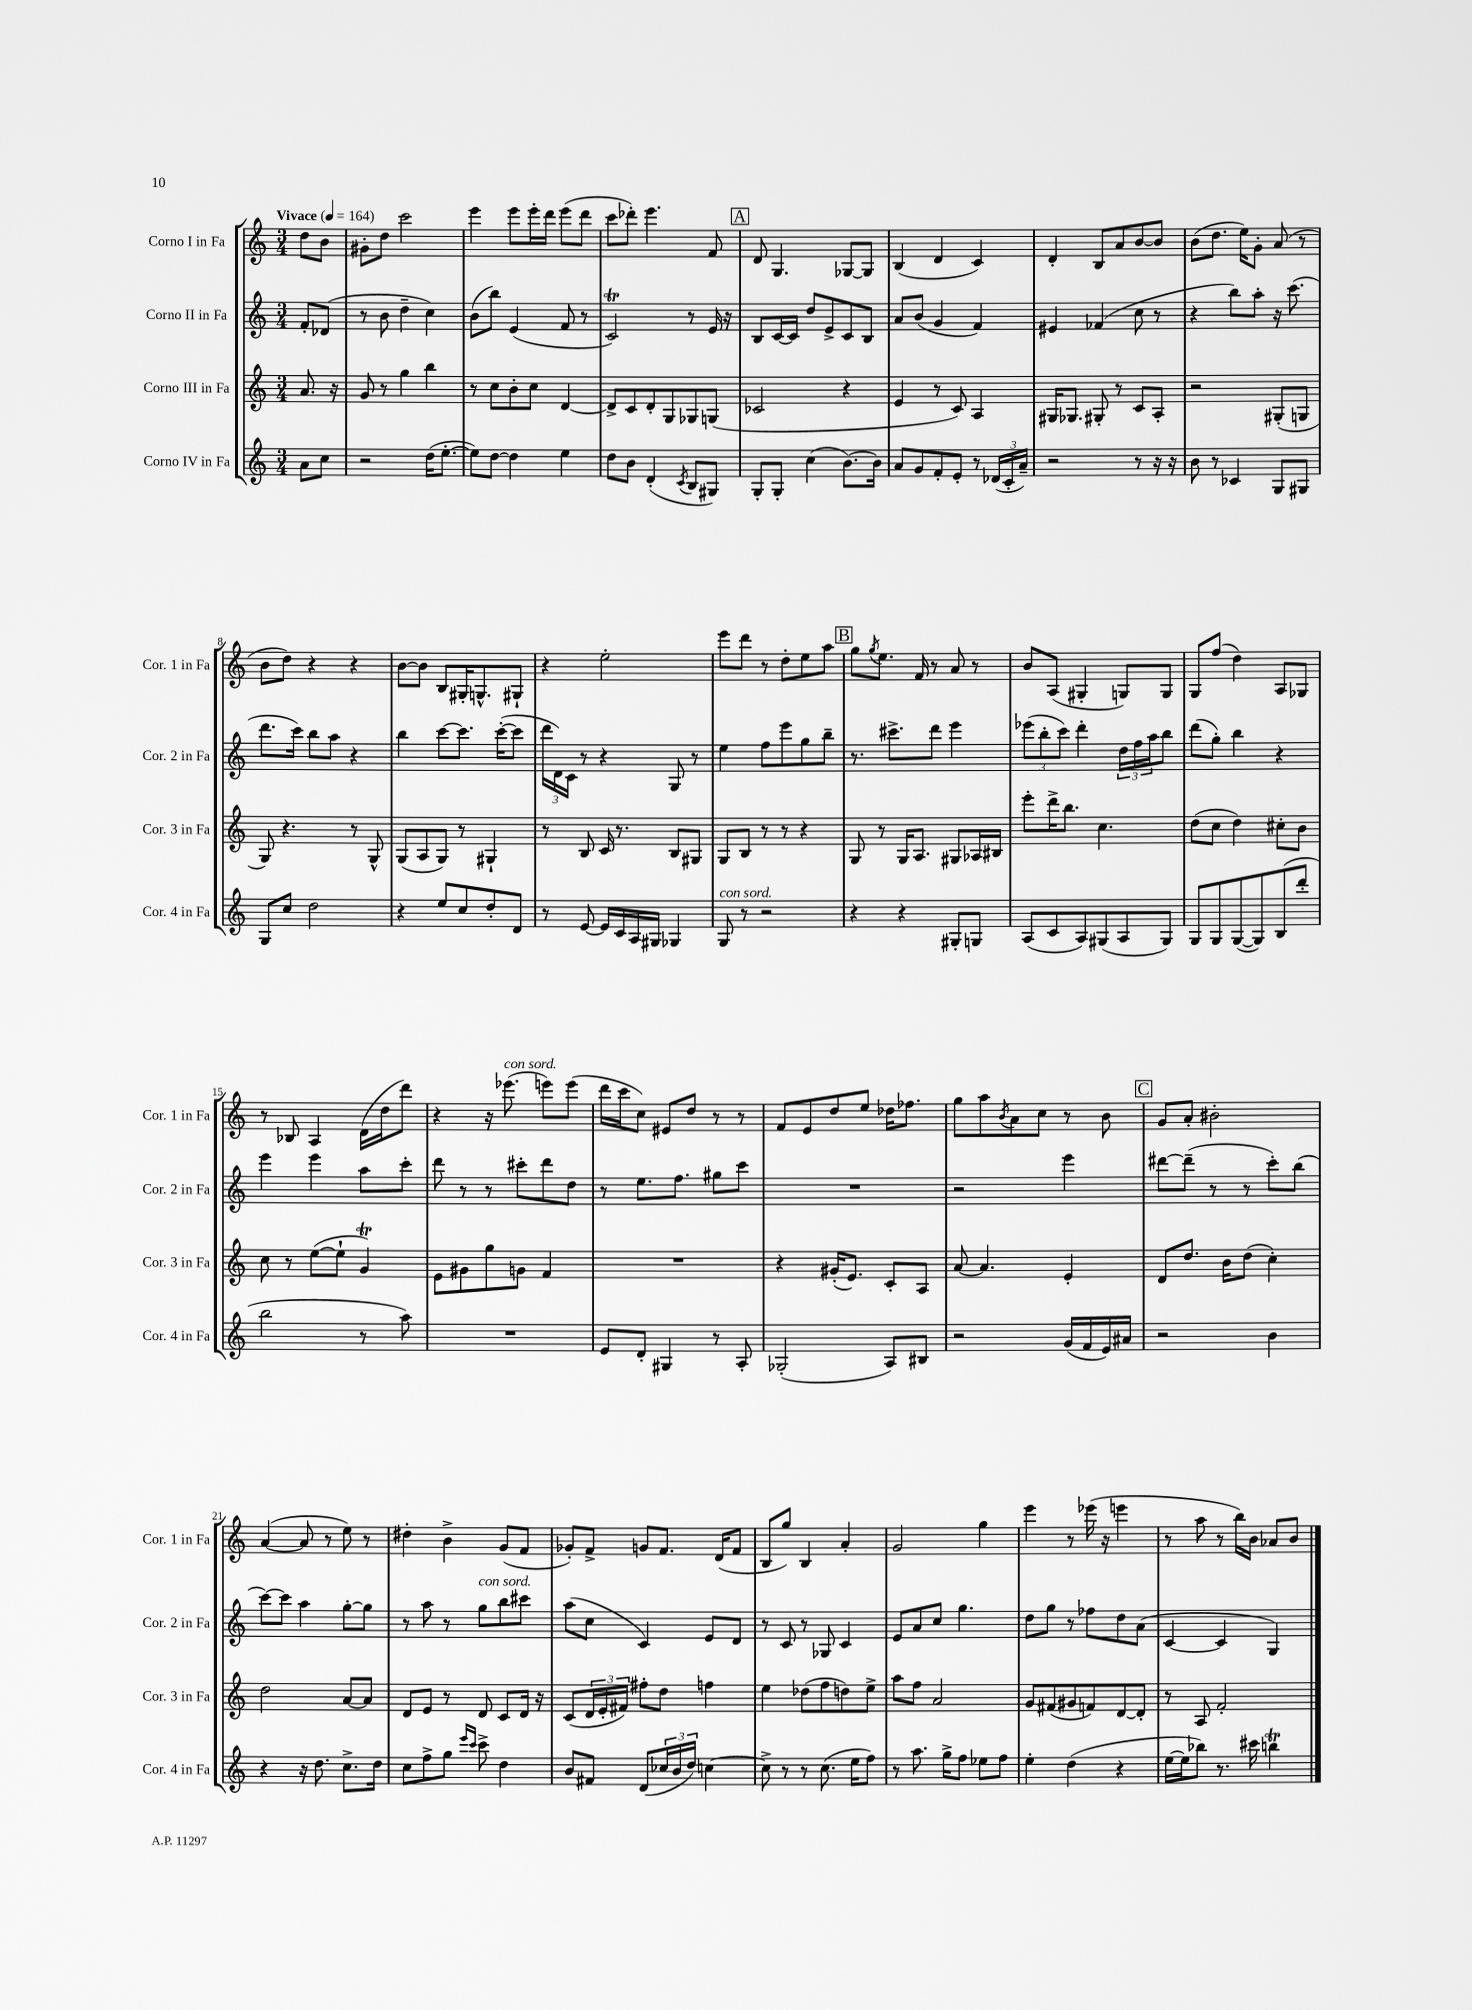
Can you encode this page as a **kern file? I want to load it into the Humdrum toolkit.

**kern	**kern	**kern	**kern
*staff4	*staff3	*staff2	*staff1
*clefG2	*clefG2	*clefG2	*clefG2
*k[]	*k[]	*k[]	*k[]
*M3/4	*M3/4	*M3/4	*M3/4
*MM164	*MM164	*MM164	*MM164
8a	8.a	8f'	8dd
8cc	.	(8d-	8b
.	16r	.	.
=	=	=	=
2r	8g	8r	8g#'
.	8r	8b	8dd
.	4gg	4dd~	2ccc
(16dd	4bb	4cc)	.
[8.ee'	.	.	.
=	=	=	=
8ee])	8r	(8b	4eee
[8dd	8cc	8bb)	.
4dd]	8b'	(4e	8eee
.	8cc	.	16eee'
.	.	.	16ddd
4ee	[4d	8f	(8eee
.	.	8r	8ddd
=	=	=	=
8dd	8d^]	2c)	8ccc
8b	8c	.	8ddd-')
(4d'	8d'	.	4.eee
.	8G	.	.
8qc	.	.	.
8B	8G-	8r	.
8G#)	(8G	16e	8f
.	.	16r	.
=	=	=	=
8G'	2c-	8B	8d
8G'	.	[16c	4.G
.	.	16c]	.
(4cc	.	8dd	.
.	.	8e^	.
[8.b)	4r	8c	[8G-
.	.	8B	8G-]
16b]	.	.	.
=	=	=	=
8a	4e	8a	(4B
8g	.	(8b	.
8f'	8r	4g	4d
8e'	8c)	.	.
8r	4A	4f)	4c)
(24d-	.	.	.
24c'	.	.	.
24a~)	.	.	.
=	=	=	=
2r	16G#	4e#	4d'
.	8.G-	.	.
.	8G#'	(4f-	8B
.	8r	.	8a
8r	8c	8cc	[8b
16r	8A'	8r	8b]
16r	.	.	.
=	=	=	=
8b	2r	4r	(8b
8r	.	.	8.dd
4c-	.	8bb)	.
.	.	.	16ee)
.	.	8aa'	8g'
8G	(8G#'	16r	(8a
.	.	(8.ccc	.
8G#	8G	.	8r
=	=	=	=
8G	8G)	8.ddd	8b
8cc	4.r	.	8dd)
.	.	16ccc)	.
2dd	.	8bb	4r
.	.	8aa	.
.	8r	4r	4r
.	8G^^	.	.
=	=	=	=
4r	(8G	4bb	[8b
.	8A	.	8b]
8ee	8G)	[8ccc	8B
8cc	8r	8.ccc]	16G#'
.	.	.	8.G^^
8dd'	4G#`	.	.
.	.	([16ccc'	.
8d	.	8ccc]	8G#`
=	=	=	=
8r	8r	24ddd	4r
.	.	24d)	.
.	.	24c	.
[8e	8B	8r	.
16e]	16c	4r	2ee'
16c	8.r	.	.
16A	.	.	.
16G#	.	.	.
4G-	8B	8G	.
.	8G#	8r	.
=	=	=	=
8G	8G	4ee	8eee
8r	8B	.	8ddd
2r	8r	8ff	8r
.	8r	8eee	8dd'
.	4r	8gg	8ee
.	.	8bb~	8aa
=	=	=	=
4r	8G	8.r	8gg
.	.	.	8qgg
.	8r	.	8.ee
.	.	8.ccc#^	.
4r	16G	.	.
.	8.A	.	16f
.	.	8ddd	8r
8G#'	8G#	4eee	8a
8G	16A-	.	8r
.	16B#	.	.
=	=	=	=
(8A	8eee'	(12eee-	8b
.	.	12bb'	.
8c	16ddd^	.	(8A
.	.	12ccc)	.
.	8.bb	.	.
8A)	.	4ddd'	4G#'
(8G#	4.cc	.	.
8A	.	24dd	8G)
.	.	24ff	.
.	.	24aa	.
8G#)	.	8bb	8G
=	=	=	=
8G	(8dd	(8ddd	8G
8G	8cc	8gg')	(8ff
([8G	4dd)	4bb	4dd)
8G])	.	.	.
(8B	8cc#'	4r	8A
8ddd'	8b	.	8G-
=	=	=	=
2bb	8cc	4eee	8r
.	8r	.	8B-
.	([8ee	4eee	4A
.	8ee`]	.	.
8r	4g)	8aa	(16d
.	.	.	16dd
8aa)	.	8ccc'	8ddd)
=	=	=	=
2.r	8e	8ddd	4r
.	8g#	8r	.
.	8gg	8r	16r
.	.	.	(8.eee-
.	8g	8ccc#'	.
.	4f	8ddd	8eee)
.	.	8dd	(8eee
=	=	=	=
8e	2.r	8r	16ddd
.	.	.	16ccc
8d'	.	8.ee	8cc)
4G#	.	.	8e#
.	.	8.ff	.
.	.	.	8dd
8r	.	8gg#	8r
8A'	.	8ccc	8r
=	=	=	=
(2G-'	4r	2.r	8f
.	.	.	8e
.	(16g#'	.	8dd
.	8.e)	.	.
.	.	.	8ee
8A)	8c'	.	16dd-
.	.	.	8.ff-
8B#	8A	.	.
=	=	=	=
2r	[8a	2r	8gg
.	4.a]	.	8aa
.	.	.	8qb
.	.	.	8a
.	.	.	8cc
(16g	4e'	4eee	8r
16f	.	.	.
16e)	.	.	8b
16a#	.	.	.
=	=	=	=
2r	8d	[8ddd#	8g
.	8.dd	(8ddd#~]	8a'
.	.	8r	2b#'
.	16b	.	.
.	(8dd	8r	.
4b	4cc')	8ccc')	.
.	.	(8bb	.
=	=	=	=
4r	2dd	[8ccc)	([4a
.	.	8ccc]	.
16r	.	4aa	8a]
8.dd	.	.	.
.	.	.	8r
8.cc^	[8a	[8gg'	8ee)
.	8a]	8gg]	8r
16dd	.	.	.
=	=	=	=
8cc	8d	8r	4dd#'
8ff^	8e	8aa	.
8gg	8r	8r	4b^
16qqeee	.	.	.
16qqccc	.	.	.
8ccc^	8d	8gg	.
4dd	8c	8bb	(8g
.	16d	8ccc#	8f
.	16r	.	.
=	=	=	=
8b	(8c	(8aa	8g-')
8f#	24d	8cc	8f^
.	24e'	.	.
.	24f#)	.	.
(8d	8ff#'	4c)	8g
24cc-	8dd	.	8.f
24b	.	.	.
24dd)	.	.	.
[4cc	4ff	8e	.
.	.	.	(16d
.	.	8d	8f
=	=	=	=
8cc^]	4ee	8r	8B
8r	.	8c	8gg)
8r	(8dd-	8r	4B
(8.cc	8ff	8G-	.
.	8dd)	4c	4a'
16ee	.	.	.
8ff)	8ee^	.	.
=	=	=	=
8r	8aa	8e	2g
8.aa	8ff	8a	.
.	2a	8cc	.
16gg^	.	.	.
8ff	.	4.gg	.
8ee-	.	.	4gg
8ff	.	.	.
=	=	=	=
4ee'	8g	8dd	4eee
.	(8f#	8gg	.
(4dd	8g#	8r	8r
.	8f)	8ff-	(16eee-
.	.	.	16r
4r	[8d	8dd	4eee
.	8d']	(8a	.
=	=	=	=
[16ee	8r	[4c	8r
16ee]	.	.	.
8bb-)	8A	.	8aa
8.r	2f'	4c]	8r
.	.	.	16bb)
16ccc#	.	.	16b
4bb	.	4G)	8a-
.	.	.	8b
==	==	==	==
*-	*-	*-	*-
